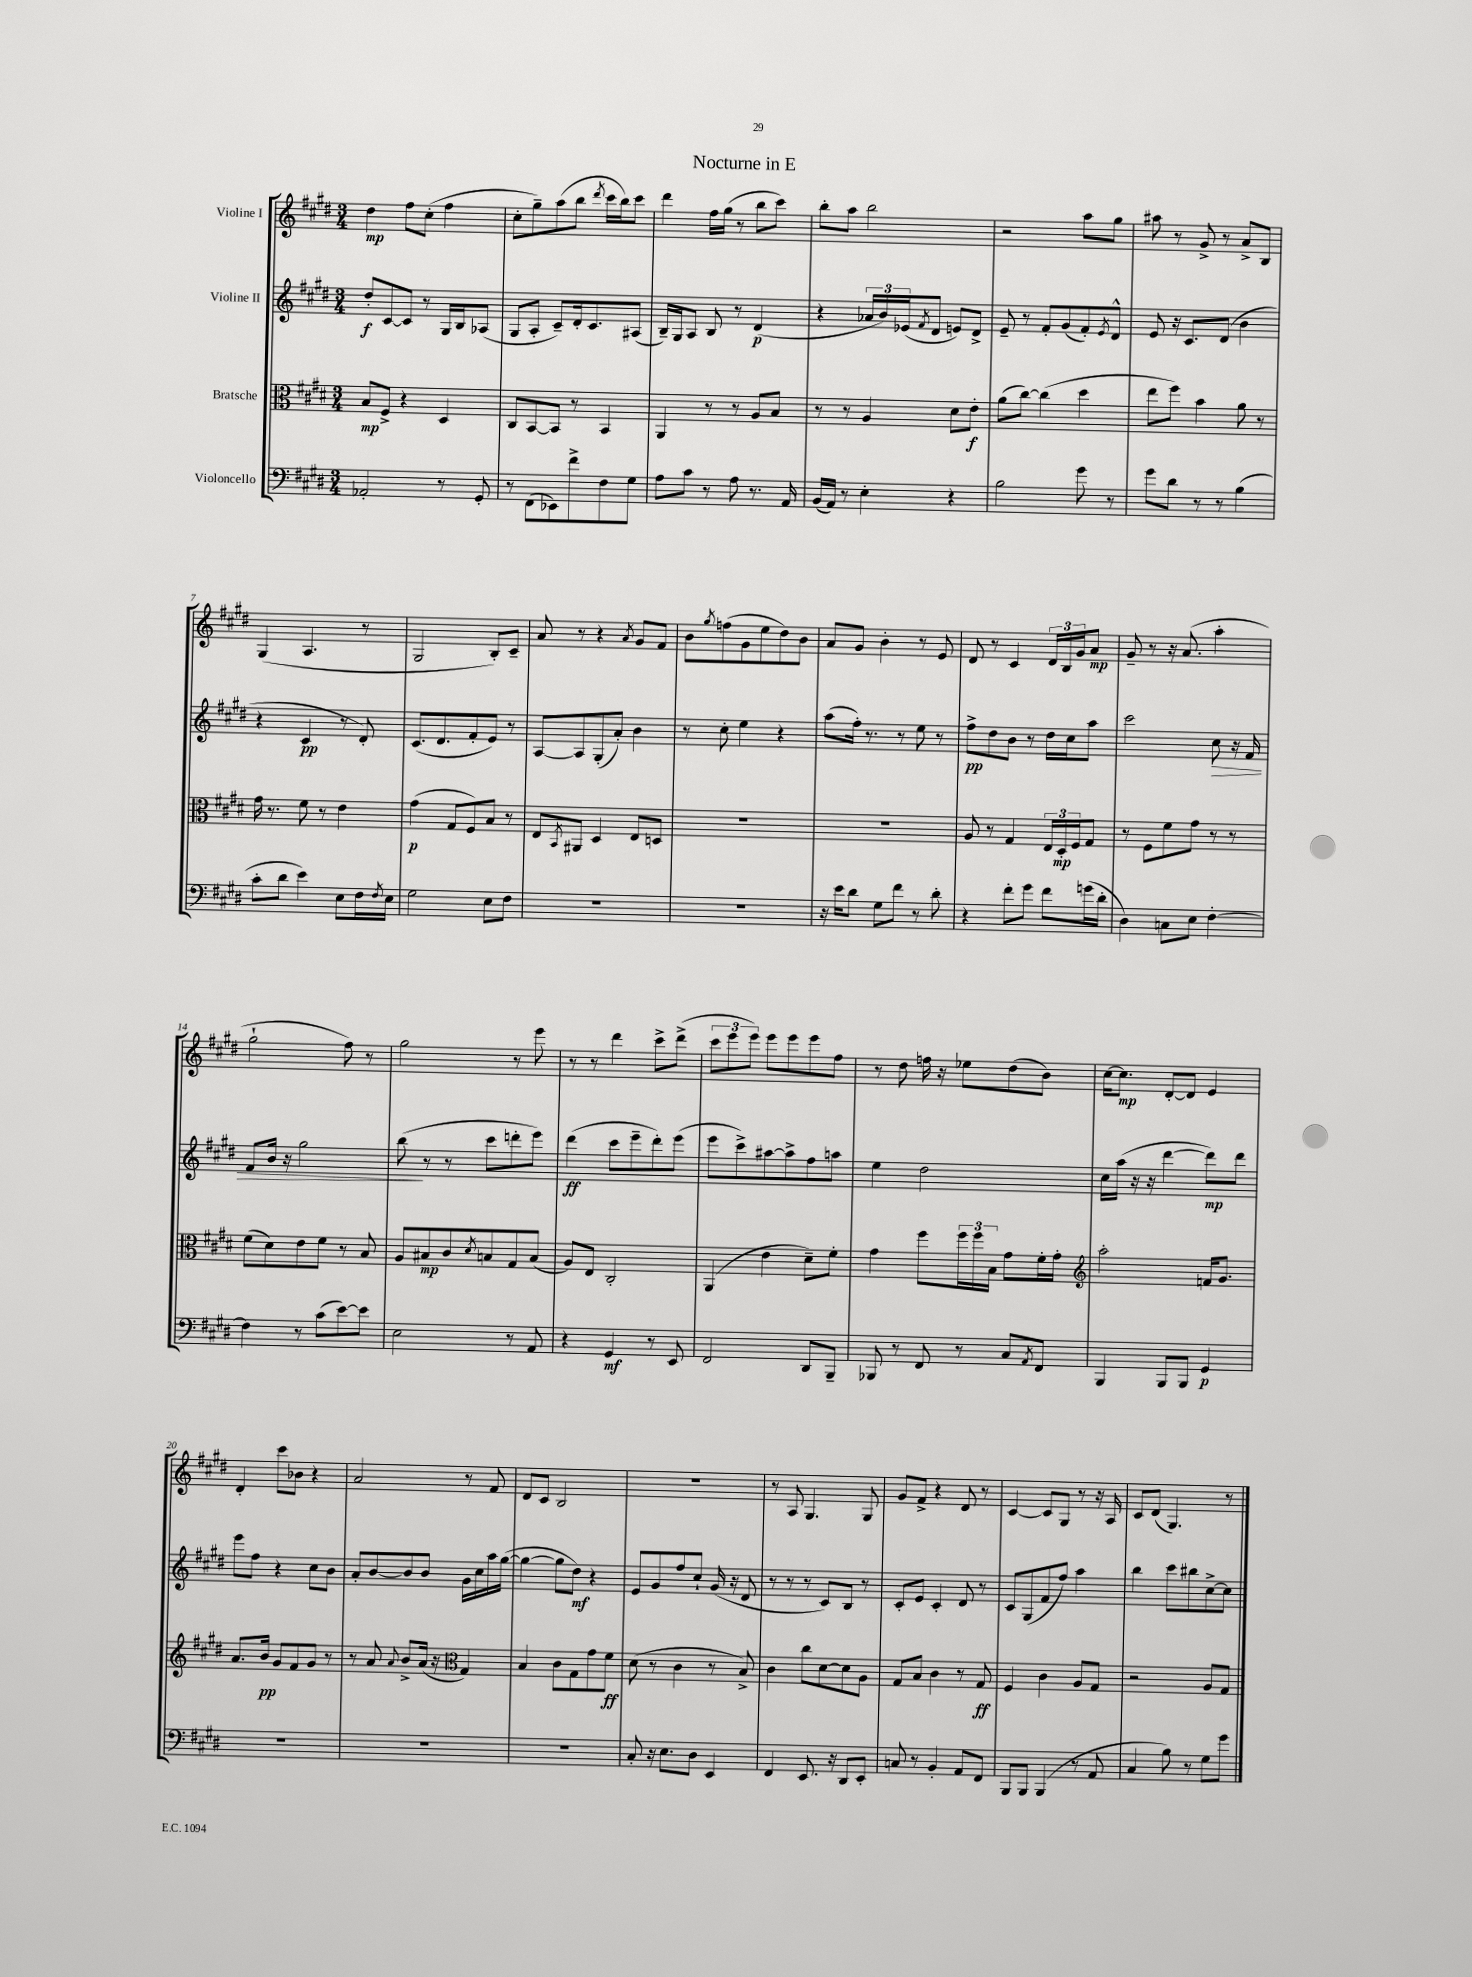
\header { title = "Nocturne in E" }
<<
\new StaffGroup <<
\new Staff = "s0" \with { instrumentName = "Violine I" } {
    \clef treble \key e \major \numericTimeSignature \time 3/4
    dis''4\mp fis''8 cis''8-.( fis''4 |
    cis''8-. gis''8--) a''8( b''8 \acciaccatura { dis'''8 } cis'''16 b''16) cis'''8 |
    dis'''4 fis''16 gis''16( r8 b''8 cis'''8) |
    b''8-. a''8 b''2 |
    r2 a''8 gis''8 |
    ais''8 r8 gis'8-> r8 a'8-> b8 |
    gis4( a4. r8 |
    gis2 b8-.) cis'8-- |
    a'8 r8 r4 \acciaccatura { a'8 } gis'8 fis'8 |
    b'8 \acciaccatura { gis''8 } f''8( gis'8 e''8 dis''8) b'8 |
    a'8 gis'8 b'4-. r8 e'8 |
    dis'8 r8 cis'4 \tuplet 3/2 { dis'16 b16 gis'16 } a'8\mp |
    gis'8-- r8 r16 a'8.( a''4-. |
    gis''2-! fis''8) r8 |
    gis''2 r8 e'''8 |
    r8 r8 dis'''4 cis'''8-> dis'''8->( |
    \tuplet 3/2 { cis'''8 e'''8 e'''8) } e'''8 e'''8 e'''8 fis''8 |
    r8 dis''8 f''16 r16 ees''8 dis''8( b'8) |
    cis''16~ cis''8.\mp dis'8~-. dis'8 e'4 |
    dis'4-. cis'''8 bes'8 r4 |
    a'2 r8 fis'8 |
    dis'8 cis'8 b2 |
    R2. |
    r8 a8 gis4. gis8 |
    gis'8 fis'8-> r4 dis'8 r8 |
    cis'4~ cis'8 gis8 r8 r16 a16 |
    cis'8 dis'8( gis4.) r8 \bar "|." |
}
\new Staff = "s1" \with { instrumentName = "Violine II" } {
    \clef treble \key e \major \numericTimeSignature \time 3/4
    dis''8-.\f cis'8~ cis'8 r8 gis16 b16 aes8( |
    gis8 a8-. cis'8--) dis'16-. cis'8. ais8( |
    b16--) gis16 a8 b8 r8 dis'4\p( |
    r4 \tuplet 3/2 { aes'16 b'16) ees'16( } \acciaccatura { fis'8 } dis'8 e'8) dis'8-> |
    e'8-- r8 fis'8-. gis'8( fis'8-.) \acciaccatura { e'8 } dis'8-^ |
    e'8 r16 cis'8. dis'8( b'4 |
    r4 cis'4\pp r8 dis'8-.) |
    cis'8.( dis'8. fis'8-. e'8) r8 |
    a8~ a8 gis8-.( a'8-.) b'4 |
    r8 cis''8-. e''4 r4 |
    a''8( fis''16-.) r8. r8 e''8 r8 |
    fis''8->\pp dis''8 b'8 r8 dis''16 cis''16 a''8 |
    cis'''2 cis''8\> r16 fis'16 |
    fis'8 b'16 r16 gis''2 |
    b''8\!( r8 r8 cis'''8 d'''8-. e'''8) |
    dis'''4\ff( cis'''8 e'''8-- dis'''8-.) e'''8( |
    e'''8 cis'''8->) ais''8~ ais''8-> fis''8 a''8 |
    e''4 dis''2 |
    cis''16 a''16( r16 r16 dis'''4~ dis'''8\mp) dis'''8 |
    e'''8 fis''8 r4 cis''8 b'8 |
    a'8-. b'8~ b'8 b'8 gis'16 cis''16 a''16 gis''16~( |
    gis''4~ gis''8 dis''8\mf) r4 |
    e'8 gis'8 fis''8 cis''8-! gis'16( r16 dis'8 |
    r8 r8 r8 cis'8) b8 r8 |
    cis'8-. e'8 cis'4-. dis'8 r8 |
    cis'8 gis8( fis'8 fis''8) a''4 |
    b''4 cis'''8 bis''8 cis''8~-> cis''8 \bar "|." |
}
\new Staff = "s2" \with { instrumentName = "Bratsche" } {
    \clef alto \key e \major \numericTimeSignature \time 3/4
    b8\mp fis8-> r4 dis4 |
    cis8 b,8~ b,8 r8 b,4 |
    a,4 r8 r8 a8 b8 |
    r8 r8 a4 dis'8 e'8-.\f |
    a'8( cis''8~) cis''4( dis''4 |
    e''8 fis''8) b'4 a'8 r8 |
    gis'16 r8. fis'8 r8 e'4 |
    gis'4\p( gis8 fis8) b8 r8 |
    e8 \acciaccatura { b,8 } ais,8 dis4 e8 d8 |
    R2. |
    R2. |
    a8 r8 gis4 \tuplet 3/2 { e16 dis16-.\mp fis16 } gis8 |
    r8 fis8 fis'8 gis'8 r8 r8 |
    fis'8( dis'8) e'8 fis'8 r8 b8 |
    a8 bis8\mp cis'8 \acciaccatura { dis'8 } b8 gis8 b8( |
    a8) e8 cis2-. |
    a,4( e'4 dis'8--) fis'8-. |
    gis'4 fis''8 \tuplet 3/2 { fis''16 fis''16 b16 } gis'8 fis'16-. gis'16-. |
    \clef treble a''2-. f'16 gis'8. |
    a'8. b'16\pp gis'8 fis'8 gis'8 r8 |
    r8 a'8 \appoggiatura { a'8 } b'8-> a'16( r16 \clef alto gis4) |
    b4 cis'8 gis8 gis'8 fis'8\ff |
    dis'8( r8 cis'4 r8 b8->) |
    cis'4 cis''8 dis'8~ dis'8 a8 |
    gis8 b8 cis'4 r8 gis8\ff |
    fis4 cis'4 a8 gis8 |
    r2 a8 gis8 \bar "|." |
}
\new Staff = "s3" \with { instrumentName = "Violoncello" } {
    \clef bass \key e \major \numericTimeSignature \time 3/4
    aes,2-. r8 gis,8-. |
    r8 fis,8( ees,8) fis'8-> fis8 gis8 |
    a8 cis'8 r8 a8 r8. a,16 |
    b,16( a,16) r8 e4-. r4 |
    b2 gis'8 r8 |
    gis'8 dis'8 r8 r8 b4( |
    cis'8-. dis'8 e'4) e8 fis16 \acciaccatura { fis8 } e16 |
    gis2 e8 fis8 |
    R2. |
    R2. |
    r16 e'16 dis'8 gis8 fis'8 r8 dis'8-. |
    r4 fis'8-. gis'8 fis'8 g'16( dis'16-. |
    dis4) c8 e8 fis4~-. |
    fis4 r8 cis'8( e'8~) e'8 |
    e2 r8 a,8 |
    r4 gis,4\mf r8 e,8 |
    fis,2 dis,8 b,,8-- |
    bes,,8 r8 fis,8 r8 cis8 \acciaccatura { a,8 } fis,8 |
    b,,4 b,,8 b,,8 gis,4\p |
    R2. |
    R2. |
    R2. |
    cis8-. r16 e8. dis8 e,4 |
    fis,4 e,8. r16 dis,8 e,8-. |
    c8 r8 b,4-. a,8 fis,8 |
    b,,8 b,,8 b,,4( r8 a,8 |
    cis4 b8) r8 gis8 gis'8 \bar "|." |
}
>>
>>
